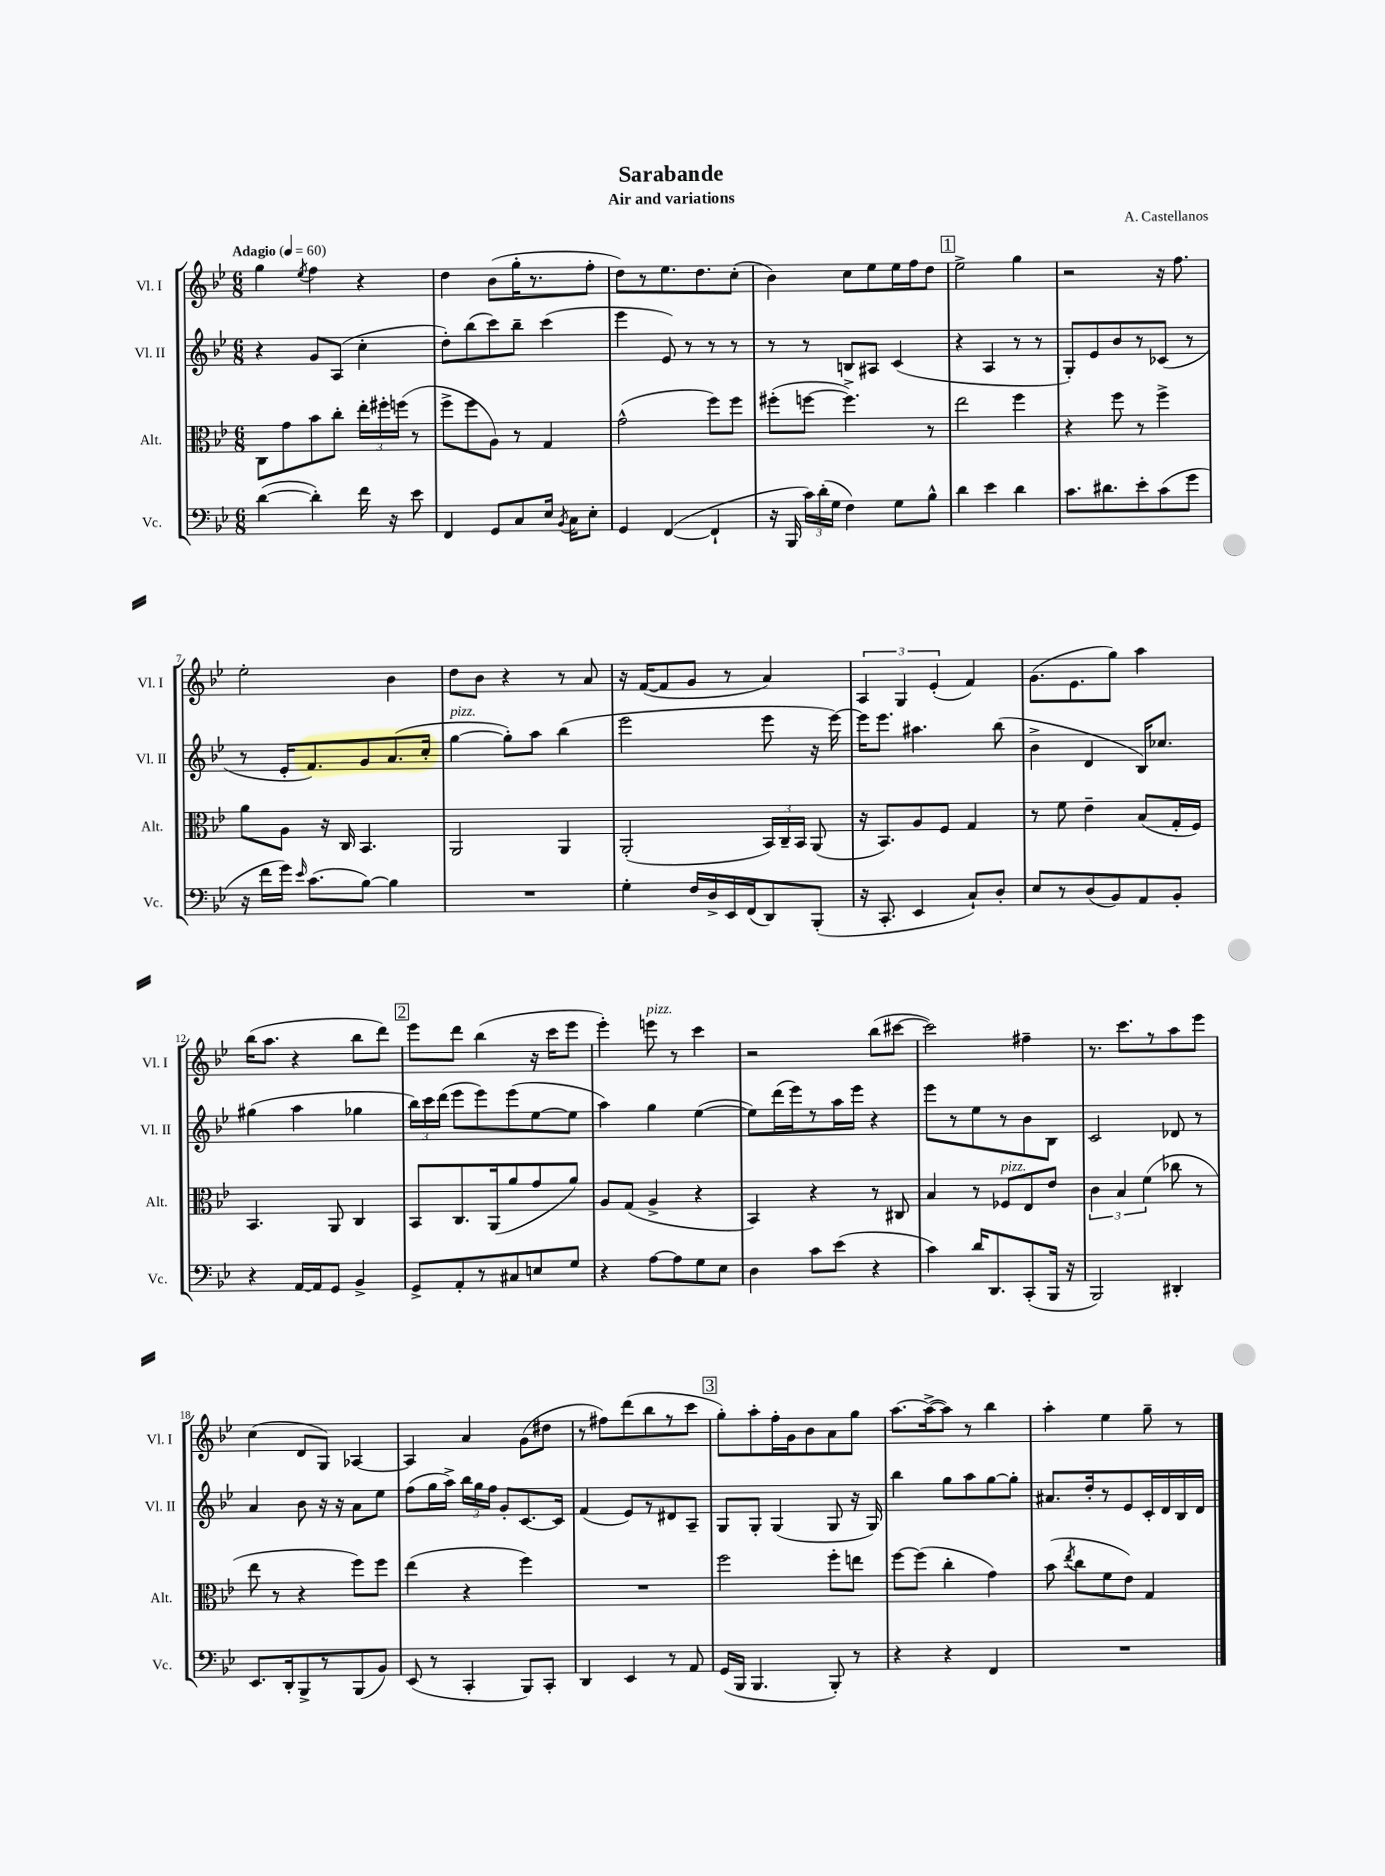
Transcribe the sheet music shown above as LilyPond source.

\header { title = "Sarabande" composer = "A. Castellanos" subtitle = "Air and variations" }
<<
\new StaffGroup <<
\new Staff = "s0" \with { instrumentName = "Vl. I" shortInstrumentName = "Vl. I" } {
    \clef treble \key bes \major \numericTimeSignature \time 6/8 \tempo "Adagio" 4 = 60
    \autoBeamOff g''4 \acciaccatura { ees''8 } f''4 r4 |
    d''4 bes'8[( g''16-. r8. f''8]-. |
    d''8[) r8 ees''8. d''8. c''8]-.( |
    bes'4) c''8[ ees''8 ees''16 f''16 d''8] |
    \mark \markup { \box "1" } ees''2-> g''4 |
    r2 r16 f''8. |
    ees''2-. bes'4 |
    d''8[ bes'8] r4 r8 a'8 |
    r16 f'16[~( f'8 g'8] r8 a'4) |
    \tuplet 3/2 { a4 g4 ees'4-.( } f'4) |
    g'8.[( ees'8. g''8]) a''4 |
    bes''16[( a''8.] r4 bes''8[ d'''8]) |
    \mark \markup { \box "2" } ees'''8[ d'''8] bes''4( r16 c'''16[ ees'''8] |
    ees'''4-.) e'''8^\markup { \italic "pizz." } r8 c'''4 |
    r2 bes''8[( cis'''8]~ |
    cis'''2) fis''4-- |
    r8. c'''8.[ r8 a''8 ees'''8] |
    c''4( d'8[ g8]) aes4~ |
    aes4 a'4 g'8[( dis''8] |
    r8 fis''8[) d'''8( bes''8 r8 c'''8] |
    \mark \markup { \box "3" } g''8[-.) a''8-. f''16-. g'16 bes'8 a'8 g''8] |
    a''8.[~ a''16~->( a''8]) r8 bes''4 |
    a''4-. ees''4 g''8-- r8 \bar "|." |
}
\new Staff = "s1" \with { instrumentName = "Vl. II" shortInstrumentName = "Vl. II" } {
    \clef treble \key bes \major \numericTimeSignature \time 6/8
    \autoBeamOff r4 g'8[ a8]( c''4-. |
    d''8[-.) bes''8( c'''8) bes''8]-- c'''4( |
    ees'''4 ees'8) r8 r8 r8 |
    r8 r8 b8[ ais8] c'4( |
    \mark \markup { \box "1" } r4 a4 r8 r8 |
    g8[-.) ees'8 bes'8 r8 ces'8]( r8 |
    r8 ees'16[-. f'8.) g'8 a'8.( c''16]-. |
    g''4~^\markup { \italic "pizz." } g''8[-.) a''8] bes''4( |
    ees'''2 ees'''8 r16 ees'''16~) |
    ees'''16[ ees'''8.] ais''4. bes''8( |
    bes'4-> d'4 bes16[) ces''8.] |
    gis''4( a''4 ges''4 |
    \mark \markup { \box "2" } \tuplet 3/2 { bes''16[) c'''16 d'''16]( } ees'''8[ ees'''8) ees'''8( ees''8~ ees''8] |
    a''4) g''4 ees''4~( |
    ees''8[) d'''16( ees'''16) r8 a''16 ees'''16] r4 |
    ees'''8[ r8 ees''8 r8 bes'8 bes8] |
    c'2 des'8 r8 |
    a'4 bes'8 r16 r16 a'8[ ees''8] |
    f''8[( g''16 a''16]->) \tuplet 3/2 { bes''16[ g''16 f''16] } g'8[-. c'8.~ c'16] |
    f'4( ees'8[) r8 dis'8 a8]-- |
    \mark \markup { \box "3" } g8[ g8]-. g4( g8 r16 g16) |
    bes''4 g''8[ a''8 g''8~ g''8]-. |
    ais'8.[ d''16-. r8 ees'8 c'16-. d'16 bes16 d'16] \bar "|." |
}
\new Staff = "s2" \with { instrumentName = "Alt." shortInstrumentName = "Alt." } {
    \clef alto \key bes \major \numericTimeSignature \time 6/8
    \autoBeamOff c8[ g'8 bes'8 c''8]-. \tuplet 3/2 { ees''16[-. fis''16-. f''16]( } r8 |
    f''8[-> f''8 a8]) r8 g4 |
    g'2-^( f''8[) f''8] |
    fis''8[-.( f''8]~ f''4.->) r8 |
    \mark \markup { \box "1" } ees''2 f''4 |
    r4 f''8 r8 f''4-> |
    a'8[ a8] r16 c16 bes,4. |
    a,2 a,4 |
    a,2-.( \tuplet 3/2 { bes,16[) c16-- bes,16] } a,8( |
    r16 bes,8.[) a8 f8] g4 |
    r8 f'8 ees'4-- bes8[( g16-. f16]) |
    bes,4. a,8 c4 |
    \mark \markup { \box "2" } bes,8[ c8. a,16( a'8 g'8 a'8]) |
    a8[ g8]( a4-> r4 |
    bes,4) r4 r8 cis8 |
    bes4 r8 fes8[^\markup { \italic "pizz." } ees8 ees'8] |
    \tuplet 3/2 { c'4 bes4 f'4( } ces''8 r8 |
    ees''8 r8 r4 f''8[) f''8] |
    ees''4( r4 f''4) |
    R2. |
    \mark \markup { \box "3" } f''2 f''8[-. e''8] |
    f''8[~ f''8]( c''4-. g'4) |
    bes'8( \acciaccatura { ees''8 } c''8[ f'8 ees'8]) g4 \bar "|." |
}
\new Staff = "s3" \with { instrumentName = "Vc." shortInstrumentName = "Vc." } {
    \clef bass \key bes \major \numericTimeSignature \time 6/8
    \autoBeamOff d'4~( d'4-.) f'16 r16 ees'8 |
    f,4 g,8[ c8 ees16] \acciaccatura { bes,8 } c16[ ees8]-. |
    g,4 f,4~( f,4-! |
    r16 bes,,16 \tuplet 3/2 { c'16[) d'16-.( g16] } f4) g8[ bes8]-^ |
    \mark \markup { \box "1" } d'4 ees'4 d'4 |
    c'8.[ dis'8. ees'8-. c'8( g'8] |
    r16 f'16[ g'16]) \grace { ees'16 } c'8.[( bes8]~) bes4 |
    R2. |
    g4-. f16[ d16-> ees,16 f,16( d,8) bes,,8]-.( |
    r16 c,8.-. ees,4 c8[-!) d8]-. |
    ees8[ r8 d8( bes,8) a,8 bes,8]-. |
    r4 a,16[~ a,16 g,8] bes,4-> |
    \mark \markup { \box "2" } g,8[-> a,8-. r8 cis8 e8 g8] |
    r4 a8[~ a8 g8 ees8] |
    d4 c'8[ ees'8]( r4 |
    c'4) d'16[ d,8. c,8-.( bes,,16] r16 |
    bes,,2) dis,4-. |
    ees,8.[ d,16-. bes,,8-> r8 bes,,8( bes,8]) |
    ees,8( r8 c,4-. bes,,8[) c,8]-. |
    d,4 ees,4 r8 a,8 |
    \mark \markup { \box "3" } g,16[( bes,,16] bes,,4. bes,,8-.) r8 |
    r4 r4 f,4 |
    R2. \bar "|." |
}
>>
>>
